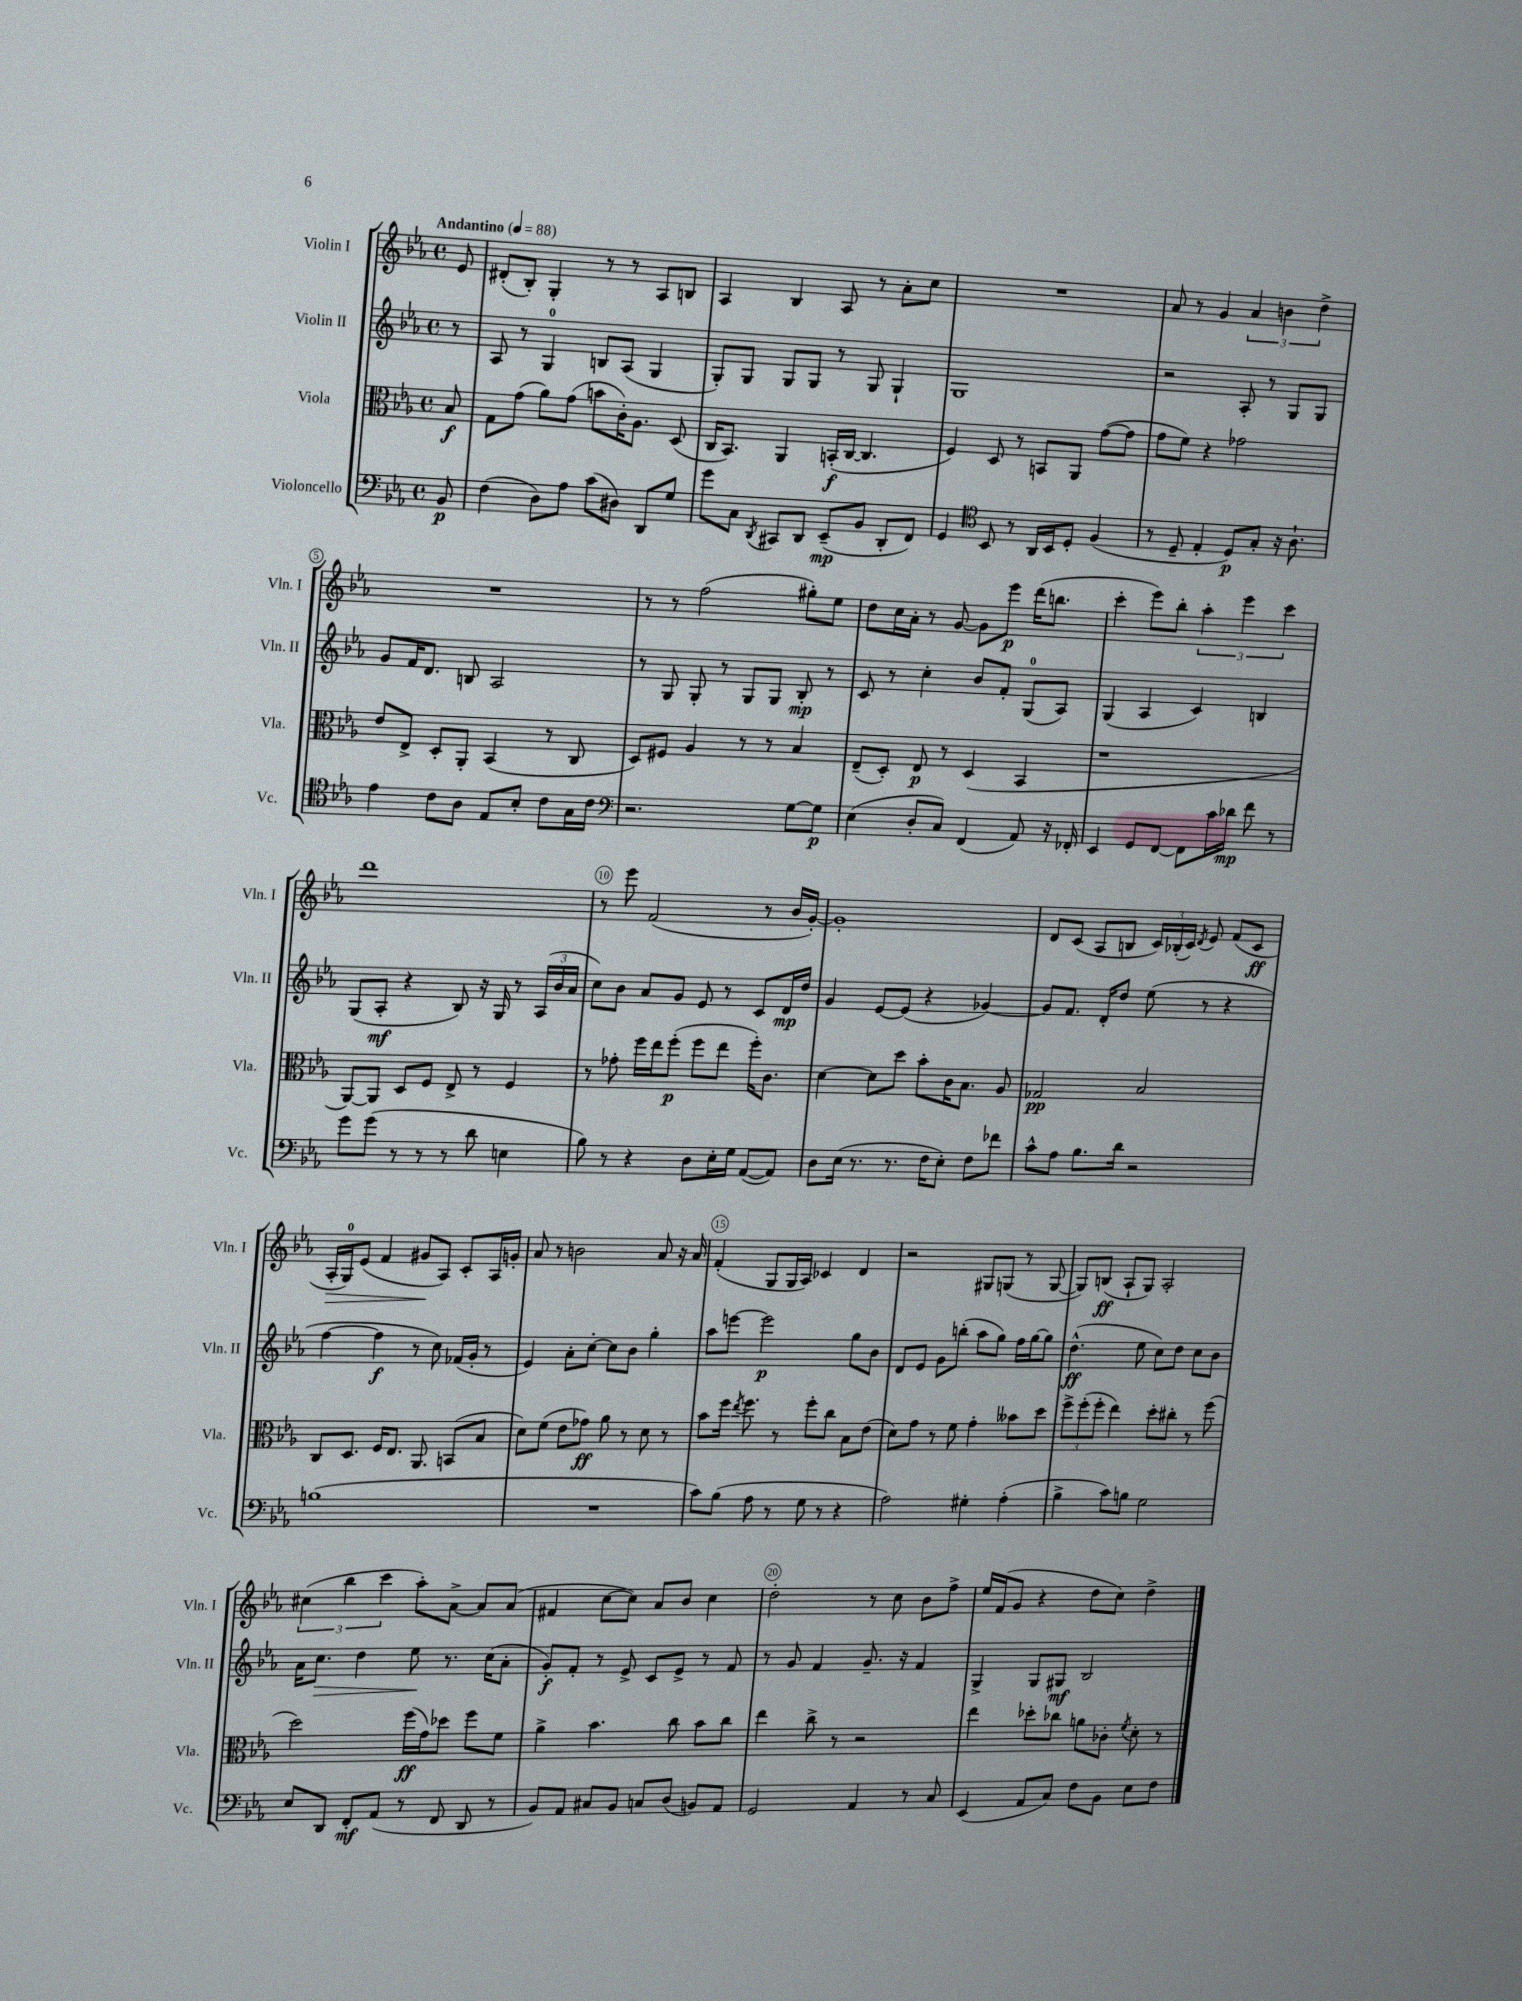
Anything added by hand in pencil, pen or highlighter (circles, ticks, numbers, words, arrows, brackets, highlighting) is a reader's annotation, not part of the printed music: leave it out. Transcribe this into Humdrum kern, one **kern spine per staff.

**kern	**kern	**kern	**kern
*staff4	*staff3	*staff2	*staff1
*clefF4	*clefC3	*clefG2	*clefG2
*k[b-e-a-]	*k[b-e-a-]	*k[b-e-a-]	*k[b-e-a-]
*M4/4	*M4/4	*M4/4	*M4/4
*met(c)	*met(c)	*met(c)	*met(c)
*MM88	*MM88	*MM88	*MM88
8BB-	8B-	8r	8e-
=	=	=	=
(4F	8G	8A-	(8d#'
.	(8g	8r	8B-')
8D)	8a-)	4G	4G'
8A-	(8g	.	.
(8c	8b	8B	8r
8D#)	16c')	(8A-	8r
.	8.A-	.	.
8DD	.	4G	8A-
8G	(8D	.	8B
=	=	=	=
8g	16C	8G')	4A-
.	8.BB-)	.	.
8C	.	8G	.
8qDD	.	.	.
8CC#	4AA-	8G	4B-
8DD	.	8G	.
(8EE-~	(16BB'	8r	8A-
.	[16C	.	.
8BB-	4.C]	8G	8r
8DD'	.	4G`	8a-'
8FF)	.	.	8cc
=	=	=	=
4GG	4F)	1G	1r
*clefC4	*	*	*
8BB-	8D	.	.
8r	8r	.	.
16AA-	8BB	.	.
16BB-	.	.	.
8D'	8AA-	.	.
(4F	([8g	.	.
.	8g]	.	.
=	=	=	=
8r	8g	2r	8a-
8D~	8f)	.	8r
4E-'	4r	.	4g
8D)	2g-	8A-'	6a-
8G'	.	8r	.
.	.	.	6b
16r	.	8G	.
8.A-`	.	.	.
.	.	.	6dd^
.	.	8G	.
=	=	=	=
4e-	8e-	8g	1r
.	8E-^	16f	.
.	.	8.d	.
8c	8D'	.	.
8A-	8AA-'	8B	.
8E-	(4BB-	2A-	.
8B-'	.	.	.
8c	8r	.	.
16G	8C	.	.
16c	.	.	.
=	=	=	=
*clefF4	*	*	*
2.r	8D)	8r	8r
.	8F#	8G	8r
.	4A-	8G'	(2ff
.	.	8r	.
.	8r	8G	.
.	8r	8G	.
[8G	4B-	8B-'	8gg#')
8G]	.	8r	8ee-
=	=	=	=
(4E-	(8E-~	8c	8dd
.	8D')	8r	16cc
.	.	.	16a-'
8D'	8E-	4cc'	8r
8C)	8r	.	[8g
(4FF	(4D	8b-	8g]
.	.	8f'	8eee-
8AA-)	4BB-	(8G	(16ddd
.	.	.	8.bb
16r	.	8A-)	.
16FF-'	.	.	.
=	=	=	=
4EE-	1r	(4G	4ccc'
8GG	.	4A-	8eee-)
[8FF	.	.	8bb-'
8FF]	.	4c)	6aa-'
16c	.	.	.
.	.	.	6eee-
16d-	.	.	.
8f	.	4B	.
.	.	.	6ccc
8r	.	.	.
=	=	=	=
8g	[8AA-)	(8G	1ddd
(8g	8AA-]	8A-'	.
8r	8D	4r	.
8r	8F	.	.
8r	8E-^	8B-)	.
8d	8r	16r	.
.	.	16G	.
4E	4F	8r	.
.	.	(24A-	.
.	.	24b-	.
.	.	24a-	.
=	=	=	=
8B-)	8r	8cc)	8r
8r	8g-'	8b-	8eee-
4r	16ff	8a-	(2f
.	16ee-	.	.
.	(8ff'	8g	.
8D	8ff	8e-	.
16E-'	8ee-	8r	.
16G	.	.	.
([8AA-	16ff')	8c	8r
.	8.c	.	.
8AA-])	.	16d	16b-
.	.	16dd	[16g')
=	=	=	=
8D	[4d	4g	1g']
(16E-	.	.	.
8.r	.	.	.
.	8d]	[8e-	.
8.r	8dd	(8e-]	.
.	8b-'	4r	.
16F	.	.	.
8E-')	16c	.	.
.	8.B-	.	.
8F	.	[4g-)	.
8f-	8A-	.	.
=	=	=	=
8c^^	2G-	8g-]	8d
8A-	.	8.f	(8c
8.B-	.	.	8A-
.	.	16d'	.
.	.	8dd	8B
16d	.	.	.
2r	2B-	(8ee-	24c)
.	.	.	(24B-'
.	.	.	24c)
.	.	.	8qd
.	.	8r	8e-
.	.	4r	(8f
.	.	.	8c
=	=	=	=
(1B	8C	[4ff	16A-'
.	.	.	16G)
.	8.D	.	(8e-
.	.	4ff]	4f
.	16F	.	.
.	8.E-	.	.
.	.	8r	8g#
.	8.AA-	.	.
.	.	8cc)	8A-)
.	(8BB	(16f-	8c'
.	.	16g'	.
.	8B-	8r	16A-
.	.	.	16g'
=	=	=	=
1r	8d)	4e-)	8a-
.	(8f	.	8r
.	8e-	8a-'	2b
.	8g-)	[8cc'	.
.	8a-	8cc]	.
.	8r	8b-	.
.	8d	4gg'	8a-
.	8r	.	16r
.	.	.	16a-
=	=	=	=
8c)	8b-	8aa-	(4f'
(8B-	16ff	[8eee	.
.	8qee-	.	.
.	8.ff	.	.
8A-	.	2eee]	8G
8r	8r	.	16G
.	.	.	16A-)
8G	8ff'	.	4c-
8r	8cc	.	.
4r	8B-	8gg	4d
.	(8e-	8b-	.
=	=	=	=
2A-)	8d)	8d	2r
.	8g	8e-	.
.	8r	8g	.
.	8f	(8bb'	.
4G#'	4g'	8aa-	8G#
.	.	8gg)	(8G
(4A-'	8b--	16ff	8r
.	.	[16gg	.
.	8dd	8gg]	[8G
=	=	=	=
4B-^	12ff^	(4.dd^^	8G])
.	(12ff'	.	.
.	.	.	(8B
.	12ff'	.	.
8c)	4ee-)	.	8A-`
8B	.	8ee-	8G)
2G	8dd'	8cc)	2A-'
.	8cc#'	8dd	.
.	8r	8cc	.
.	(8ff	8b-	.
=	=	=	=
8E-	2dd)	16a-	(6cc#
.	.	8.cc	.
8DD	.	.	.
.	.	.	6bb-
8FF'	.	4dd	.
.	.	.	6ccc
(8AA-	.	.	.
8r	(16ff	8ee-	8aa-')
.	16g)	.	.
8FF	8dd-	8.r	[8a-^
8DD	8ff	.	8a-]
.	.	(16cc	.
8r	8f	8a-'	(8a-
=	=	=	=
8BB-)	4a-^	8g')	4f#
8AA-	.	8f'	.
8C#	4.b-	8r	[8cc
8BB-	.	8e-^	8cc])
8C	.	8c	8a-
(8D	8cc	8e-^	8b-
8BB)	8b-	8r	4cc
8AA-	8cc	8f	.
=	=	=	=
2GG	4ee-	8r	2dd'
.	.	8g	.
.	8cc^	4f	.
.	8r	.	.
4AA-	2r	8.g~	8r
.	.	.	8cc
.	.	16r	.
8r	.	4f	8b-
8C	.	.	8ff^
=	=	=	=
(4EE-	4ee-	4G^	16ee-
.	.	.	(16f
.	.	.	8g
8AA-	8dd-'	8G	4r
8C)	8cc-	8G#	.
8F	8a	2B-	8dd
8BB-	8c-'	.	8cc)
.	8qf	.	.
8E-	8d'	.	4dd^
8F	8r	.	.
==	==	==	==
*-	*-	*-	*-
